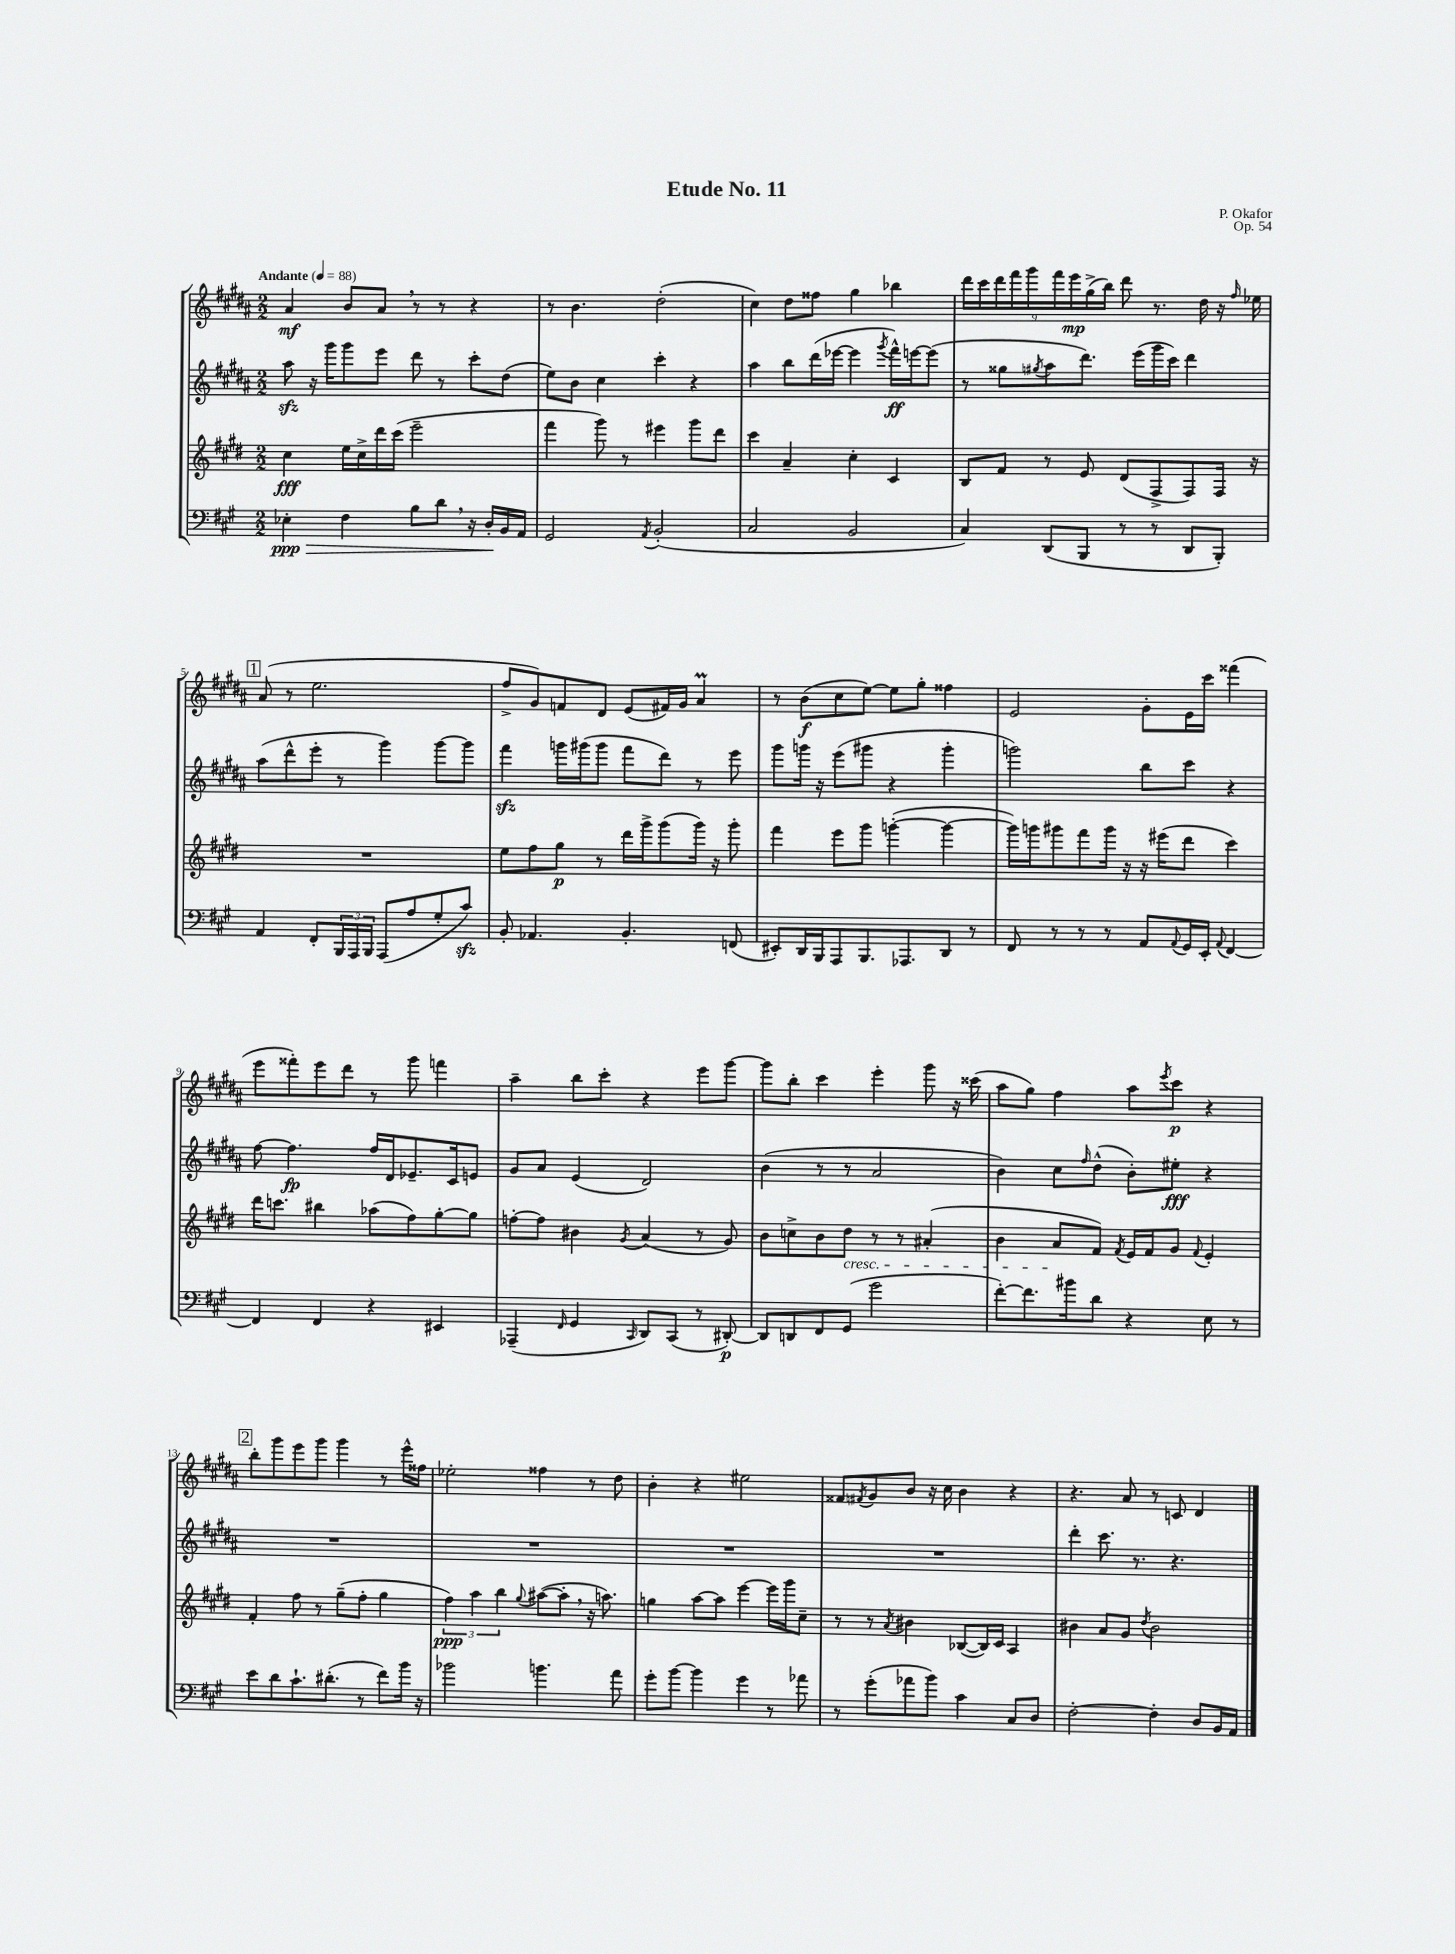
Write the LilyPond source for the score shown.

\header { title = "Etude No. 11" composer = "P. Okafor" opus = "Op. 54" }
<<
\new StaffGroup <<
\new Staff = "s0" {
    \clef treble \key b \major \numericTimeSignature \time 2/2 \tempo "Andante" 4 = 88
    ais'4\mf b'8 ais'8 \breathe r8 r8 r4 |
    r8 b'4. dis''2-.( |
    cis''4) dis''8 fisis''8 gis''4 bes''4 |
    \tuplet 9/8 { dis'''16 cis'''16 dis'''16 fis'''16 gis'''16 fis'''16 e'''16\mp gis''16->( b''16) } dis'''8 r8. dis''16 r16 \grace { fis''16 } ees''16 |
    \mark \markup { \box "1" } ais'8( r8 e''2. |
    fis''8-> gis'8) f'8 dis'8 e'8( fis'16) gis'16 ais'4\prall |
    r8 b'8\f( cis''8 e''8~) e''8 gis''8-. fisis''4 |
    e'2 gis'8-. e'16 cis'''16 fisis'''4( |
    e'''8 fisis'''8-.) e'''8 dis'''8 r8 gis'''8 f'''4 |
    ais''4-- b''8 cis'''8-. r4 e'''8 gis'''8~ |
    gis'''8 b''8-. cis'''4 e'''4-. gis'''8 r16 cisis'''16( |
    ais''8 gis''8) fis''4 ais''8 \acciaccatura { e'''8 } cis'''8\p r4 |
    \mark \markup { \box "2" } b''8-. gis'''8 e'''8 gis'''8 gis'''4 r8 e'''16-^ fisis''16 |
    ees''2-. fisis''4 r8 dis''8 |
    b'4-. r4 eis''2 |
    fisis'8 \acciaccatura { fis'8 } gis'8 b'8 r16 cis''16 b'4 r4 |
    r4. ais'8 r8 c'8 dis'4 \bar "|." |
}
\new Staff = "s1" {
    \clef treble \key b \major \numericTimeSignature \time 2/2
    ais''8\sfz r16 gis'''16 gis'''8 e'''8 dis'''8 r8 cis'''8-. dis''8( |
    e''8) b'8 cis''4 cis'''4-. r4 |
    ais''4 b''8 dis'''16( ees'''16~ ees'''4 \acciaccatura { gis'''8 } fis'''16-^\ff) e'''16~ e'''8( |
    r8 gisis''8 \acciaccatura { gis''8 } ais''8 dis'''8.) e'''16( gis'''16 cis'''16) dis'''4 |
    \mark \markup { \box "1" } ais''8( dis'''8-^ e'''8-. r8 gis'''4) gis'''8~ gis'''8 |
    fis'''4\sfz g'''16 gis'''16( gis'''8 fis'''8 dis'''8) r8 e'''8 |
    gis'''8 g'''16 r16 e'''8( gis'''8 r4 gis'''4-. |
    g'''2) b''8 cis'''8 r4 |
    fis''8~ fis''4.\fp fis''16 dis'16 ees'8.-- cis'16 e'8 |
    gis'8 ais'8 e'4( dis'2) |
    b'4( r8 r8 ais'2 |
    b'4) cis''8 \grace { fis''16 } dis''8-^( b'8-.) eis''8-.\fff r4 |
    \mark \markup { \box "2" } R1 |
    R1 |
    R1 |
    R1 |
    dis'''4-. cis'''8. r8. r4. \bar "|." |
}
\new Staff = "s2" {
    \clef treble \key e \major \numericTimeSignature \time 2/2
    cis''4\fff e''16 cis''16-> dis'''16 cis'''16( e'''2-- |
    fis'''4 gis'''8) r8 eis'''4 gis'''8 dis'''8 |
    cis'''4 a'4-- cis''4-. cis'4 |
    b8 fis'8 r8 e'8 dis'8( fis8-> fis8) fis16 r16 |
    \mark \markup { \box "1" } R1 |
    e''8 fis''8 gis''8\p r8 dis'''16 gis'''16-> gis'''8( gis'''16) r16 gis'''8-. |
    fis'''4 e'''8 gis'''8 g'''4~-.( g'''4~ |
    g'''16) g'''16 gis'''8 fis'''8 gis'''16 r16 r16 eis'''16( dis'''8 cis'''4) |
    dis'''16 c'''8. bis''4 aes''8( fis''8) gis''8~-. gis''8 |
    f''8~-. f''8 bis'4 \acciaccatura { gis'8 } a'4( r8 gis'8) |
    b'8 c''8-> b'8 dis''8\cresc r8 r8 ais'4-.( |
    b'4 a'8\! fis'8) \acciaccatura { fis'8 } e'16 fis'16 gis'8 \appoggiatura { fis'8 } e'4-. |
    \mark \markup { \box "2" } fis'4-. fis''8 r8 gis''8--( fis''8-. gis''4 |
    \tuplet 3/2 { fis''4\ppp) a''4 b''4 } \appoggiatura { gis''8 } ais''8~( ais''8-. \breathe r16 a''8.) |
    g''4 a''8~ a''8 e'''4~ e'''16 gis'''16 cis''8-- |
    r8 r8 \acciaccatura { a'8 } bis'4 bes8~( bes16) cis'16 a4 |
    bis'4 a'8 gis'8 \acciaccatura { dis''8 } bis'2 \bar "|." |
}
\new Staff = "s3" {
    \clef bass \key a \major \numericTimeSignature \time 2/2
    ees4-.\ppp\> fis4 b8 d'8 \breathe r16 d16-.\! b,16 a,16 |
    gis,2 \acciaccatura { a,8 } b,2-.( |
    cis2 b,2 |
    cis4) d,8( b,,8 r8 r8 d,8 b,,8-.) |
    \mark \markup { \box "1" } a,4 fis,8-. \tuplet 3/2 { b,,16 a,,16 b,,16 } a,,8( a8 gis8-. cis'8\sfz) |
    b,8-. aes,4. b,4.-. f,8( |
    eis,8-.) d,16 b,,16 a,,8 b,,8. aes,,8. d,8 r8 |
    fis,8 r8 r8 r8 a,8 \appoggiatura { a,8 } gis,16 e,16-. \appoggiatura { a,8 } fis,4~ |
    fis,4 fis,4 r4 eis,4 |
    aes,,4--( \grace { fis,16 } gis,4 \grace { cis,16 } d,8) cis,8( r8 dis,8~-.\p) |
    dis,8 d,8 fis,8 gis,8( gis'2 |
    fis'8~-.) fis'8. bis'16 d'8 r4 e8 r8 |
    \mark \markup { \box "2" } e'8 d'8 cis'8.-! dis'8.-.( r8 fis'8) b'16 r16 |
    bes'2 b'4. a'8 |
    gis'8-. b'8~ b'4 gis'4 r8 aes'8 |
    r8 gis'8-.( aes'8 b'8) cis'4 cis8 d8 |
    fis2~-. fis4-. d8 b,16 a,16 \bar "|." |
}
>>
>>
